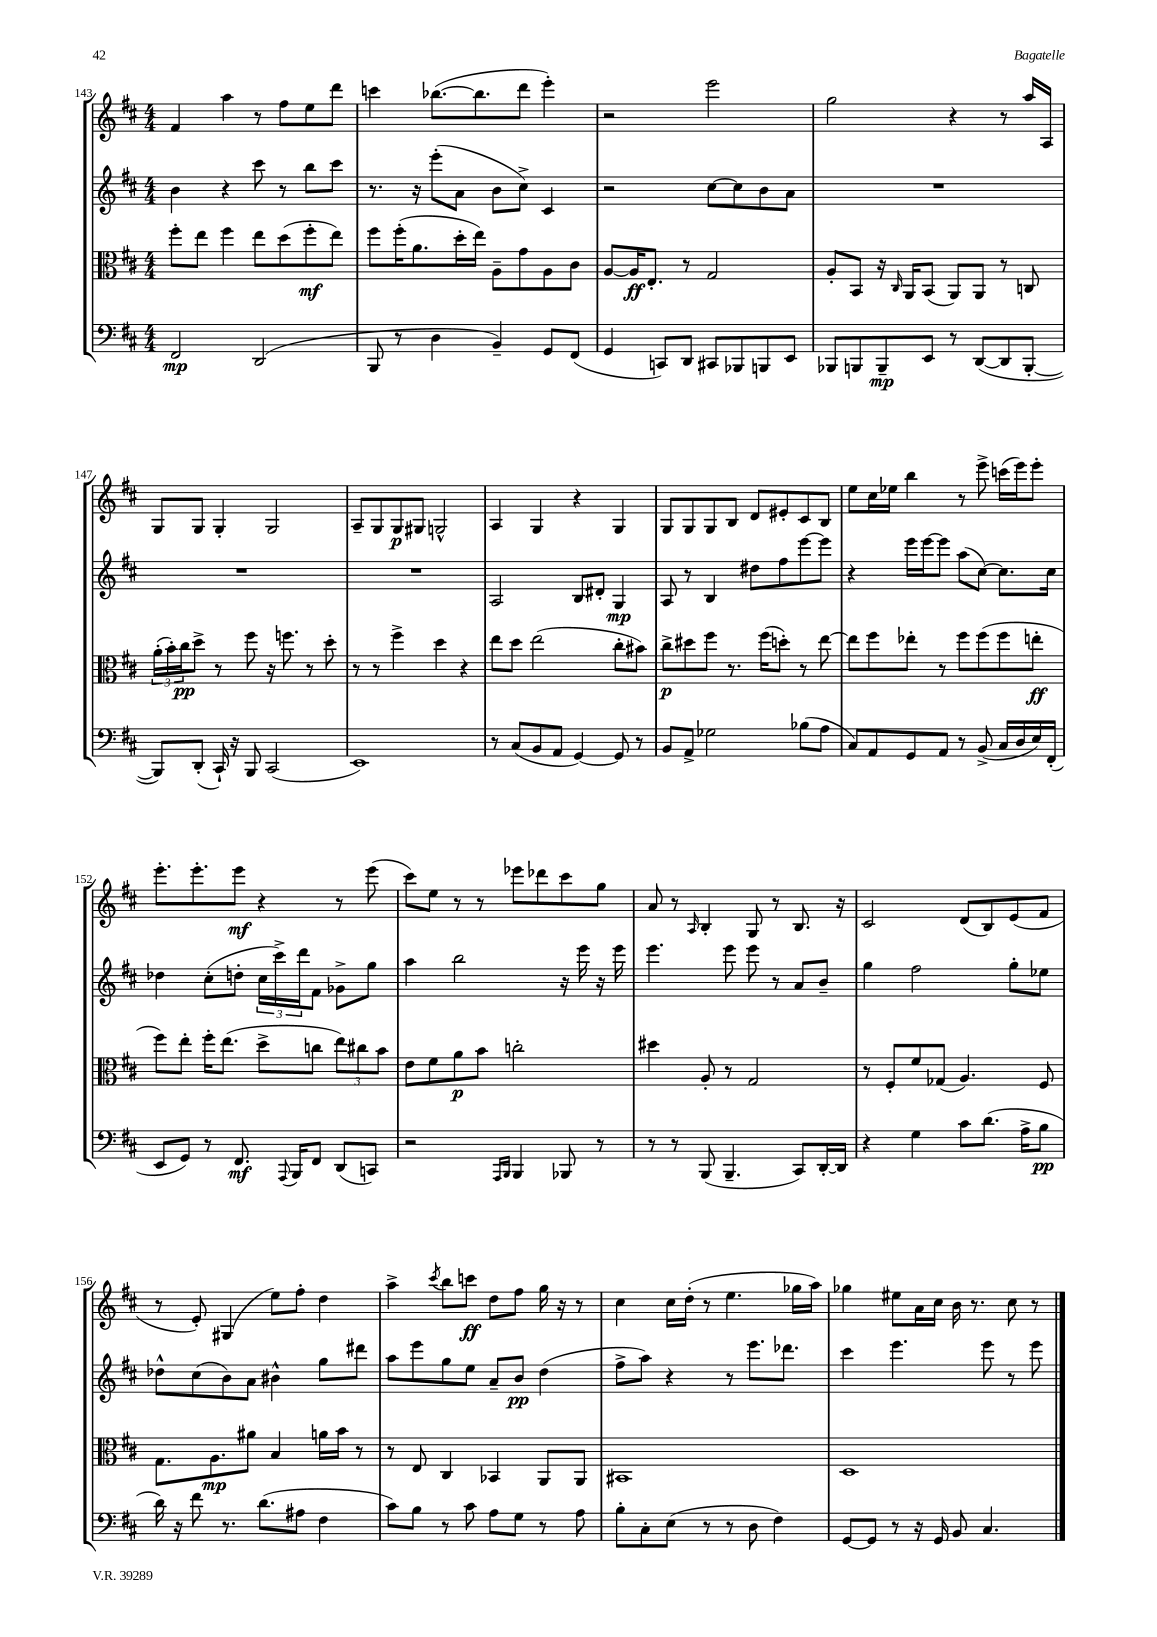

**kern	**dynam	**kern	**dynam	**kern	**dynam	**kern	**dynam
*part4	*part4	*part3	*part3	*part2	*part2	*part1	*part1
*staff4	*staff4	*staff3	*staff3	*staff2	*staff2	*staff1	*staff1
*clefF4	*	*clefC3	*	*clefG2	*	*clefG2	*
*k[f#c#]	*	*k[f#c#]	*	*k[f#c#]	*	*k[f#c#]	*
*M4/4	*	*M4/4	*	*M4/4	*	*M4/4	*
=143	=143	=143	=143	=143	=143	=143	=143
2FF#/	mp	8ff#'\L	.	4b\	.	4f#/	.
.	.	8ee\J	.	.	.	.	.
.	.	4ff#\	.	4r	.	4aa\	.
(2DD/	.	8ee\L	.	8ccc#\	.	8r	.
.	.	(8dd\	.	8r	.	8ff#\L	.
.	.	8ff#'\	mf	8bb\L	.	8ee\	.
.	.	8ee\J)	.	8ccc#\J	.	8ddd\J	.
=144	=144	=144	=144	=144	=144	=144	=144
8BBB/	.	8ff#\L	.	8.r	.	4cccn\	.
8r	.	(16ff#'\K	.	.	.	.	.
.	.	8.a\	.	16r	.	.	.
4D\	.	.	.	(8eee'\L	.	([8.bb-X\L	.
.	.	16dd'\L	.	8a\J	.	.	.
.	.	16ee\JJ)	.	.	.	8.bb-\]	.
4BB~/)	.	8A~\L	.	8b\L	.	.	.
.	.	8g\	.	8cc#^\J)	.	8ddd\J	.
8GG/L	.	8A\	.	4c#/	.	4eee'\)	.
(8FF#/J	.	8c#\J	.	.	.	.	.
=145	=145	=145	=145	=145	=145	=145	=145
4GG/	.	[8A/L	.	2r	.	2r	.
.	.	16A/K]	ff	.	.	.	.
.	.	8.E'/J	.	.	.	.	.
8CCn/L)	.	.	.	.	.	.	.
8DD/J	.	8r	.	.	.	.	.
8CC#X/L	.	2G/	.	[8cc#\L	.	2eee\	.
8BBB-X/	.	.	.	8cc#\]	.	.	.
8BBBn/	.	.	.	8b\	.	.	.
8EE/J	.	.	.	8a\J	.	.	.
=146	=146	=146	=146	=146	=146	=146	=146
8BBB-X/L	.	8A'/L	.	1r	.	2gg\	.
8BBBn/	.	8BB/J	.	.	.	.	.
8BBB~/	mp	16r	.	.	.	.	.
.	.	16qqC#/	.	.	.	.	.
.	.	16AA/KL	.	.	.	.	.
8EE/J	.	(8BB/J	.	.	.	.	.
8r	.	8AA/L)	.	.	.	4r	.
([8DD/L	.	8AA/J	.	.	.	.	.
8DD/]	.	8r	.	.	.	8r	.
[8BBB'/J	.	8Cn/	.	.	.	16aa/LL	.
.	.	.	.	.	.	16A/JJ	.
!!LO:LB:g=z
=147	=147	=147	=147	=147	=147	=147	=147
8BBB/L])	.	(24a'\LL	.	1r	.	8G/L	.
.	.	24b'\)	.	.	.	.	.
.	.	24cc#\J	pp	.	.	.	.
(8DD'/J	.	8dd^\J	.	.	.	8G/J	.
16CC#`/)	.	8r	.	.	.	4G'/	.
16r	.	.	.	.	.	.	.
8BBB/	.	8ff#\	.	.	.	.	.
(2CC#/	.	16r	.	.	.	2G/	.
.	.	8.ffn\	.	.	.	.	.
.	.	8r	.	.	.	.	.
.	.	8dd'\	.	.	.	.	.
=148	=148	=148	=148	=148	=148	=148	=148
1EE)	.	8r	.	1r	.	8A~/L	.
.	.	8r	.	.	.	8G/	.
.	.	4ff#^\	.	.	.	8G/	p
.	.	.	.	.	.	8G#X/J	.
.	.	4dd\	.	.	.	2Gn^^/	.
.	.	4r	.	.	.	.	.
=149	=149	=149	=149	=149	=149	=149	=149
8r	.	8ee\L	.	2A/	.	4A/	.
(8C#/L	.	8dd\J	.	.	.	.	.
8BB/	.	(2ee\	.	.	.	4G/	.
8AA/J	.	.	.	.	.	.	.
[4GG/)	.	.	.	8B/L	.	4r	.
.	.	.	.	8d#X'/J	.	.	.
8GG/]	.	8cc#'\L	.	4G/	mp	4G/	.
8r	.	8b#X\J)	.	.	.	.	.
=150	=150	=150	=150	=150	=150	=150	=150
8BB/L	.	8cc#^\L	p	8A/	.	8G/L	.
8AA^/J	.	8dd#X\	.	8r	.	8G/	.
2G-X\	.	8ff#\J	.	4B/	.	8G/	.
.	.	8.r	.	.	.	8B/J	.
.	.	.	.	8dd#X\L	.	8d/L	.
.	.	(16ff#\KL	.	.	.	.	.
.	.	8ddn'\J)	.	8ff#\	.	8e#X'/	.
(8B-X\L	.	8r	.	[8eee\	.	8c#/	.
8A\J	.	[8ee\	.	8eee\J]	.	8B/J	.
=151	=151	=151	=151	=151	=151	=151	=151
8C#/L)	.	8ee\L]	.	4r	.	8ee\L	.
8AA/	.	8ff#\	.	.	.	16cc#\L	.
.	.	.	.	.	.	16ee-X\JJ	.
8GG/	.	8ee-X'\J	.	16eee\LL	.	4bb\	.
.	.	.	.	[16eee\J	.	.	.
8AA/J	.	8r	.	8eee\J]	.	.	.
8r	.	8ff#\L	.	(8aa\L	.	8r	.
(8BB^/	.	(8ff#\	.	[8cc#\J)	.	8eee^\	.
16C#/LL	.	8ff#\	.	8.cc#\L]	.	(16cccn\LL	.
16D/	.	.	.	.	.	16eee\J)	.
16E/)	.	8een'\J	ff	.	.	8eee'\J	.
(16FF#'/JJ	.	.	.	16cc#\Jk	.	.	.
!!LO:LB:g=z
=152	=152	=152	=152	=152	=152	=152	=152
8EE/L	.	8ff#\L)	.	4dd-X\	.	8.eee'\L	.
8GG/J)	.	8ee'\J	.	.	.	.	.
.	.	.	.	.	.	8.eee'\	.
8r	.	16ff#'\KL	.	(8cc#'\L	.	.	.
.	.	(8.ee\J	.	.	.	.	.
8.FF#/	mf	.	.	8ddn'\J	.	8eee\J	mf
.	.	8dd^\L	.	24cc#\LL	.	4r	.
.	.	.	.	24ccc#^\)	.	.	.
8qqAAA/	.	.	.	.	.	.	.
16BBB/KL	.	.	.	.	.	.	.
.	.	.	.	24ddd\J	.	.	.
8FF#/J	.	8ccn\J	.	8f#\J	.	.	.
(8DD/L	.	12ee\L)	.	8g-X^\L	.	8r	.
.	.	12cc#X\	.	.	.	.	.
8CCn/J)	.	.	.	8gg\J	.	(8eee\	.
.	.	12b\J	.	.	.	.	.
=153	=153	=153	=153	=153	=153	=153	=153
2r	.	8e\L	.	4aa\	.	8ccc#\L)	.
.	.	8f#\	.	.	.	8ee\J	.
.	.	8a\	p	2bb\	.	8r	.
.	.	8b\J	.	.	.	8r	.
16qqAAA/LL	.	.	.	.	.	.	.
16qqBBB/JJ	.	.	.	.	.	.	.
4BBB/	.	2ccn'\	.	.	.	8eee-X\L	.
.	.	.	.	.	.	8ddd-X\	.
8BBB-X/	.	.	.	16r	.	8ccc#\	.
.	.	.	.	16eee\	.	.	.
8r	.	.	.	16r	.	8gg\J	.
.	.	.	.	16eee\	.	.	.
=154	=154	=154	=154	=154	=154	=154	=154
8r	.	4dd#X\	.	4.eee\	.	8a/	.
8r	.	.	.	.	.	8r	.
.	.	.	.	.	.	16qqA/	.
(8BBB/	.	8A'/	.	.	.	4B'/	.
4.BBB~/	.	8r	.	8eee\	.	.	.
.	.	2G/	.	8eee\	.	8G/	.
.	.	.	.	8r	.	8r	.
8CC#/L)	.	.	.	8a/L	.	8.B/	.
[16DD'/L	.	.	.	8b~/J	.	.	.
16DD/JJ]	.	.	.	.	.	16r	.
=155	=155	=155	=155	=155	=155	=155	=155
4r	.	8r	.	4gg\	.	2c#/	.
.	.	8F#'/L	.	.	.	.	.
4G\	.	8f#/	.	2ff#\	.	.	.
.	.	(8G-X/J	.	.	.	.	.
8c#\L	.	4.A/)	.	.	.	(8d/L	.
(8.d\J	.	.	.	.	.	8B/)	.
.	.	.	.	8gg'\L	.	(8e/	.
16A^\KL	.	.	.	.	.	.	.
8B\J	pp	8F#/	.	8ee-X\J	.	8f#/J	.
!!LO:LB:g=z
=156	=156	=156	=156	=156	=156	=156	=156
16d\)	.	8.G\L	.	8dd-X^^\L	.	8r	.
16r	.	.	.	.	.	.	.
8f#\	.	.	.	(8cc#\	.	8e'/)	.
.	.	8.A\	mp	.	.	.	.
8.r	.	.	.	8b\)	.	(4G#X/	.
.	.	8a#X\J	.	8a\J	.	.	.
(8.d\L	.	.	.	.	.	.	.
.	.	4B/	.	4b#X^^\	.	8ee\L)	.
8A#X\J	.	.	.	.	.	8ff#'\J	.
4F#\	.	16an\LL	.	8gg\L	.	4dd\	.
.	.	16b\JJ	.	.	.	.	.
.	.	8r	.	8ddd#X\J	.	.	.
=157	=157	=157	=157	=157	=157	=157	=157
8c#\L)	.	8r	.	8aa\L	.	4aa^\	.
8B\J	.	8E/	.	8eee\	.	.	.
.	.	.	.	.	.	8qccc#/	.
8r	.	4C#/	.	8gg\	.	8bb\L	.
8c#\	.	.	.	8ee\J	.	8cccn\J	ff
8A\L	.	4BB-X/	.	8a~/L	.	8dd\L	.
8G\J	.	.	.	8b/J	pp	8ff#\J	.
8r	.	8AA/L	.	(4dd\	.	16gg\	.
.	.	.	.	.	.	16r	.
8A\	.	8AA/J	.	.	.	8r	.
=158	=158	=158	=158	=158	=158	=158	=158
8B'\L	.	1BB#X	.	8ff#^\L	.	4cc#\	.
8C#'\	.	.	.	8aa\J)	.	.	.
(8E\J	.	.	.	4r	.	16cc#\LL	.
.	.	.	.	.	.	(16dd'\JJ	.
8r	.	.	.	.	.	8r	.
8r	.	.	.	8r	.	4.ee\	.
8D\	.	.	.	8.eee\L	.	.	.
4F#\)	.	.	.	.	.	.	.
.	.	.	.	8.ddd-X\J	.	.	.
.	.	.	.	.	.	16gg-X\LL	.
.	.	.	.	.	.	16aa\JJ)	.
=159	=159	=159	=159	=159	=159	=159	=159
[8GG/L	.	1D	.	4ccc#\	.	4gg-X\	.
8GG/J]	.	.	.	.	.	.	.
8r	.	.	.	4.eee\	.	8ee#X\L	.
16r	.	.	.	.	.	16a\L	.
16GG/	.	.	.	.	.	16cc#\JJ	.
8BB/	.	.	.	.	.	16b\	.
.	.	.	.	.	.	8.r	.
4.C#/	.	.	.	8eee\	.	.	.
.	.	.	.	8r	.	8cc#\	.
.	.	.	.	8eee\	.	8r	.
==	==	==	==	==	==	==	==
*-	*-	*-	*-	*-	*-	*-	*-
